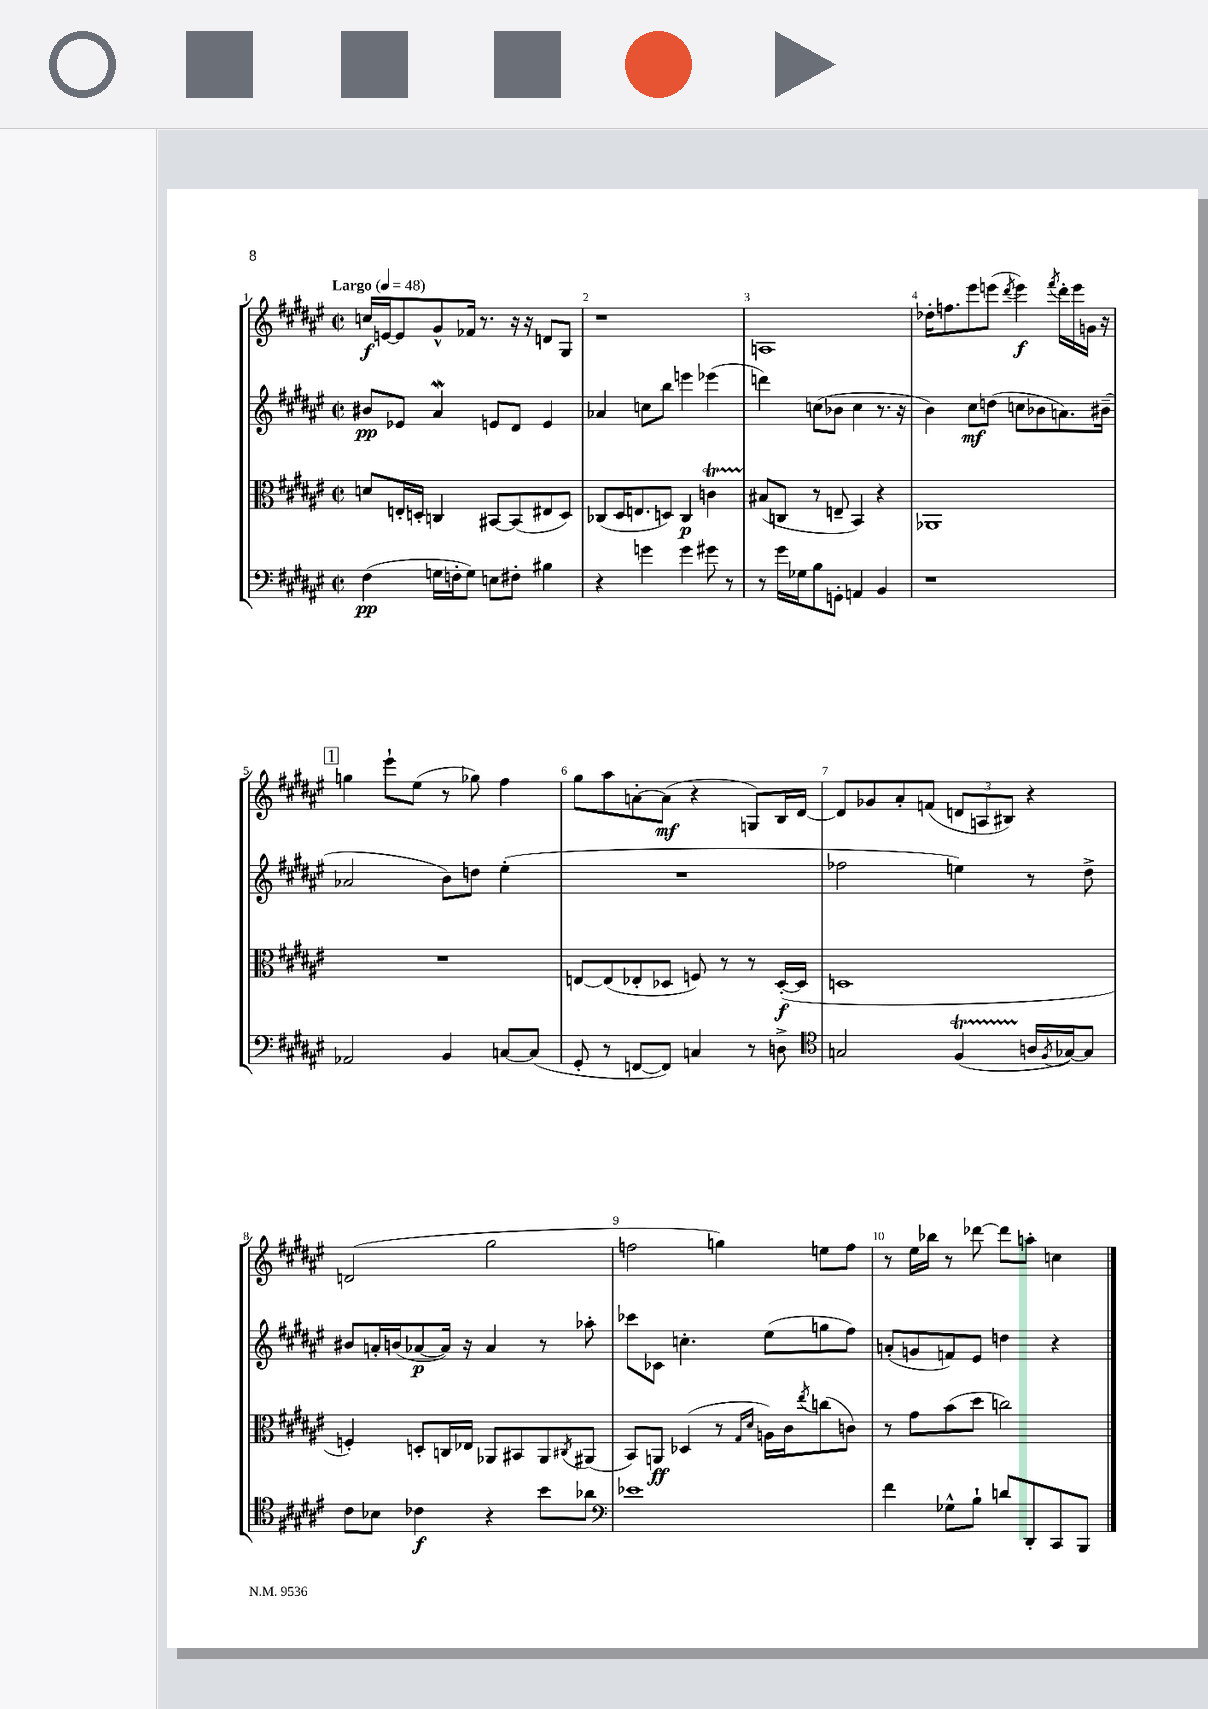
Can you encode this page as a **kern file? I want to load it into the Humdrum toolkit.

**kern	**kern	**kern	**kern
*staff4	*staff3	*staff2	*staff1
*clefF4	*clefC3	*clefG2	*clefG2
*k[f#c#g#d#a#e#]	*k[f#c#g#d#a#e#]	*k[f#c#g#d#a#e#]	*k[f#c#g#d#a#e#]
*M2/2	*M2/2	*M2/2	*M2/2
*met(c|)	*met(c|)	*met(c|)	*met(c|)
*MM48	*MM48	*MM48	*MM48
(4F#	8d	8b#	16cc
.	.	.	[16e
.	16E'	8e-	8e]
.	16D'	.	.
16G	4C	4a#	8g#^^
16F'	.	.	.
8G)	.	.	16f-
.	.	.	8.r
8E	[8BB#	8e	.
8F#'	(8BB#]	8d#	16r
.	.	.	16r
4B#	8E#	4e	8d
.	8D)	.	8G#
=	=	=	=
4r	(8C-	4a-	1r
.	16D#	.	.
.	8.E	.	.
4g	.	8cc	.
.	8D)	8bb	.
4g	4C-	4eee	.
8g#	4c	(4eee-	.
8r	.	.	.
=	=	=	=
8r	(8B#	4ddd)	1A
16g#	8C	.	.
16G-	.	.	.
8B	8r	(8cc	.
8GG'	8E~	8b-	.
4AA	4BB)	4cc	.
4BB	4r	8.r	.
.	.	16r	.
=	=	=	=
1r	1AA-	4b)	16dd-'
.	.	.	8.ff
.	.	8cc#	8eee#
.	.	(8dd	(8eee
.	.	.	8qddd#
.	.	8cc	4eee)
.	.	8b-	.
.	.	.	8qfff#
.	.	8.a)	16ddd#'
.	.	.	16eee
.	.	.	16g
.	.	(16b#~	16r
=	=	=	=
2AA-	1r	2a-	4gg
.	.	.	8eee#`
.	.	.	(8ee#
4BB	.	8b)	8r
.	.	8dd	8gg-)
[8C	.	(4ee#'	4ff#
(8C]	.	.	.
=	=	=	=
8GG#'	[8E	1r	8gg#
8r	(8E]	.	8aa#
[8FF	8E-'	.	[8a'
8FF])	8D-	.	(8a]
4C	8F)	.	4r
.	8r	.	.
8r	8r	.	8G)
8D^	([16D-'	.	16B
.	16D-]	.	[16d#
=	=	=	=
*clefC4	*	*	*
2G	1D	2ff-	8d#]
.	.	.	8g-
.	.	.	8a#'
.	.	.	(8f
(4F#	.	4ee)	12d
.	.	.	12A
.	.	.	12B#)
16A	.	8r	4r
8qF#	.	.	.
[16G-)	.	.	.
8G-]	.	8dd#^	.
=	=	=	=
8c#	4F')	8b#	(2d
8B-	.	16a'	.
.	.	(16b	.
4c-	8D'	[8a-	.
.	16C	16a-])	.
.	16E-	16r	.
4r	8AA-	4a-	2gg#
.	8BB#	.	.
8b	8AA-	8r	.
.	8qC#	.	.
8a-	(8AA#	8aa-'	.
=	=	=	=
*clefF4	*	*	*
1e-	8BB)	8ccc-	2ff
.	8AA	8c-	.
.	(4D-	4.cc'	.
.	8r	.	4gg)
.	16qqG#	.	.
.	16qqd#	.	.
.	16A)	(8ee#	.
.	16c#	.	.
.	8qee#	.	.
.	(8cc	8gg	8ee
.	8c)	8ff#)	8ff
=	=	=	=
4f#	8r	(8a'	8r
.	8g#	8g	16ee#
.	.	.	16bb-
8G-^^	(8b	8f)	8r
8B`	8dd#	8e#	[8ddd-
8d	2cc)	4dd	8ddd-]
8DD#'	.	.	8aa'
8CC#	.	4r	4cc
8BBB	.	.	.
==	==	==	==
*-	*-	*-	*-
